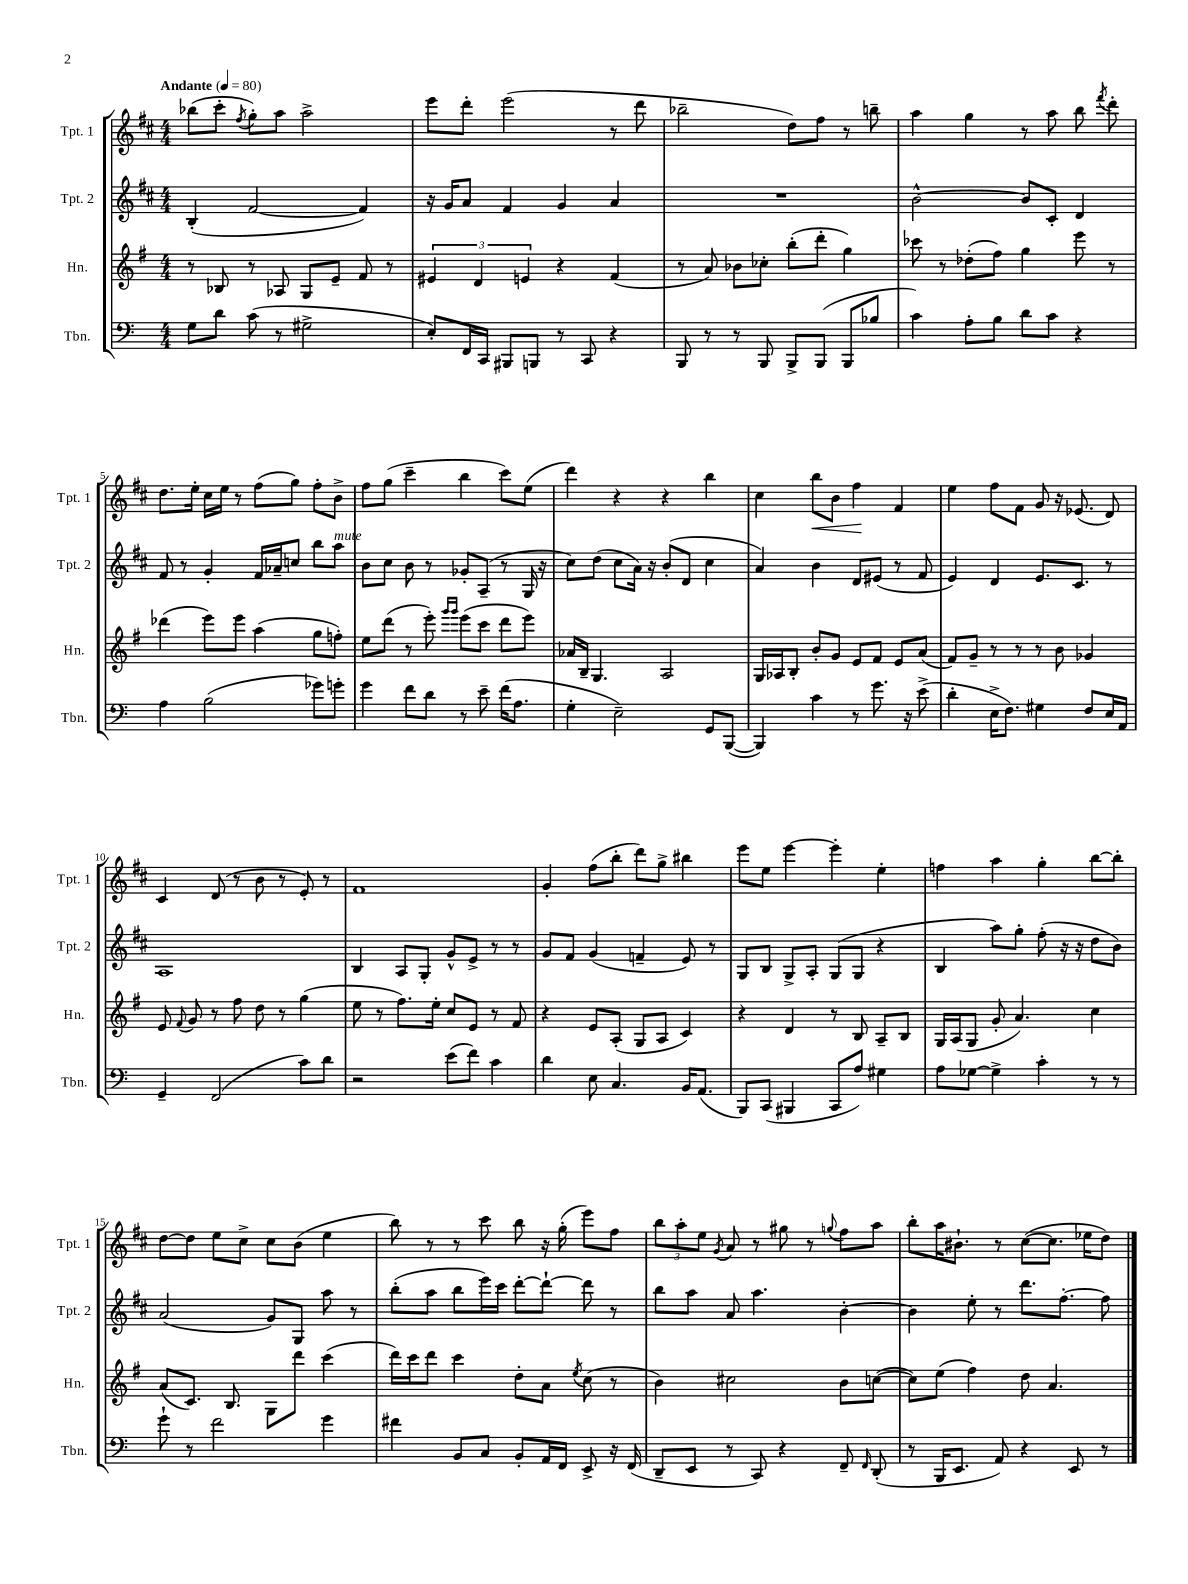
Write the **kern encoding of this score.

**kern	**kern	**kern	**kern	**dynam
*part4	*part3	*part2	*part1	*part1
*staff4	*staff3	*staff2	*staff1	*staff1
*I"Tbn.	*I"Hn.	*I"Tpt. 2	*I"Tpt. 1	*
*I'Tbn.	*I'Hn.	*I'Tpt. 2	*I'Tpt. 1	*
*clefF4	*clefG2	*clefG2	*clefG2	*
*k[]	*k[f#]	*k[f#c#]	*k[f#c#]	*
*M4/4	*M4/4	*M4/4	*M4/4	*
*MM80	*MM80	*MM80	*MM80	*
=1	=1	=1	=1	=1
!	!	!	!LO:TX:a:B:t=Andante	!
8G\L	8r	(4B'/	(8bb-X\L	.
8d\J	8B-X/	.	8ccc#'\J	.
.	.	.	8qff#/	.
(8c\	8r	[2f#/	8gg'\L)	.
8r	8A-X/	.	8aa\J	.
2G#X^\	8G/L	.	2aa^\	.
.	8e~/J	.	.	.
.	8f#/	4f#/])	.	.
.	8r	.	.	.
=2	=2	=2	=2	=2
8E'/L)	6e#X/	16r	8eee\L	.
.	.	16g/KL	.	.
16FF/L	.	8a/J	8ddd'\J	.
.	6d/	.	.	.
16CC/JJ	.	.	.	.
8BBB#X/L	.	4f#/	(2eee\	.
.	6en/	.	.	.
8BBBn/J	.	.	.	.
8r	4r	4g/	.	.
8CC/	.	.	.	.
4r	(4f#/	4a/	8r	.
.	.	.	8ddd\	.
=3	=3	=3	=3	=3
8BBB/	8r	1r	2bb-X~\	.
8r	8a/)	.	.	.
8r	8b-X\L	.	.	.
8BBB/	8cc-X'\J	.	.	.
8BBB^/L	(8bb'\L	.	8dd\L)	.
(8BBB/J	8ddd'\J	.	8ff#\J	.
8BBB/L	4gg\)	.	8r	.
8B-X/J	.	.	8bbn~\	.
=4	=4	=4	=4	=4
4c\)	8ccc-X\	[2b^^\	4aa\	.
.	8r	.	.	.
8A'\L	(8dd-X'\L	.	4gg\	.
8B\J	8ff#\J)	.	.	.
8d\L	4gg\	8b/L]	8r	.
8c\J	.	8c#'/J	8aa\	.
4r	8eee\	4d/	8bb\	.
.	.	.	8qfff#/	.
.	8r	.	8ddd'\	.
!!LO:LB:g=z
=5	=5	=5	=5	=5
4A\	(4ddd-X\	8f#/	8.dd\L	.
.	.	8r	.	.
.	.	.	16ee'\Jk	.
(2B\	8eee\L)	4g'/	16cc#\LL	.
.	.	.	16ee\JJ	.
.	8eee\J	.	8r	.
.	(4aa\	16f#/LL	(8ff#\L	.
.	.	16a-X~/J	.	.
.	.	8ccn/J	8gg\J)	.
8g-X\L)	8gg\L	8bb\L	8ff#'\L	.
!	!	!LO:TX:a:i:t=mute	!	!
8gn'\J	8ffn'\J)	8aa\J	8b^\J	.
=6	=6	=6	=6	=6
4g\	8ee\L	8b\L	8ff#\L	.
.	(8ddd\J	8cc#\J	(8gg\J	.
8f\L	8r	8b\	4ccc#~\	.
8d\J	8eee'\)	8r	.	.
.	16qqggg/LL	.	.	.
.	16qqggg/JJ	.	.	.
8r	(8eee\L	8g-X'/L	4bb\	.
8e~\	8ccc\J	(8A~/J	.	.
(16f\KL	8ddd\L	8r	8ccc#\L)	.
8.A\J	.	.	.	.
.	8eee\J)	16G/	(8ee\J	.
.	.	16r	.	.
=7	=7	=7	=7	=7
4G'\	16a-X/LL	8cc#\L)	4ddd\)	.
.	16B~/JJ	.	.	.
.	4.G/	(8dd\J	.	.
2E~\)	.	8cc#\L	4r	.
.	.	16a\Jk)	.	.
.	.	16r	.	.
.	2A/	(8b'/L	4r	.
.	.	8d/J	.	.
8GG/L	.	4cc#\	4bb\	.
([8BBB/J	.	.	.	.
=8	=8	=8	=8	=8
4BBB/])	16G/LL	4a/)	4cc#\	.
.	16A-X/J	.	.	.
.	8B'/J	.	.	.
!	!	!	!	!LO:HP:b
4c\	8b'/L	4b\	8bb\L	<
.	8g/J	.	8b\J	.
8r	8e/L	8d/L	4ff#\	.
8.g\	8f#/J	(8e#X/J	.	.
.	8e/L	8r	4f#/	[
16r	.	.	.	.
(8e^\	(8a/J	8f#/	.	.
=9	=9	=9	=9	=9
4d'\	8f#/L)	4e/)	4ee\	.
.	8g~/J	.	.	.
16E^\KL	8r	4d/	8ff#\L	.
8.F\J)	.	.	.	.
.	8r	.	8f#\J	.
4G#X\	8r	8.e/L	8g/	.
.	8b\	.	16r	.
.	.	8.c#/J	(8.e-X/	.
8F/L	4g-X/	.	.	.
16E/L	.	8r	8d/)	.
16AA/JJ	.	.	.	.
!!LO:LB:g=z
=10	=10	=10	=10	=10
4GG~/	8e/	1A	4c#/	.
.	8qqf#/	.	.	.
.	8g/	.	.	.
(2FF/	8r	.	(8d/	.
.	8ff#\	.	8r	.
.	8dd\	.	8b\	.
.	8r	.	8r	.
8c\L)	(4gg\	.	8e'/)	.
8d\J	.	.	8r	.
=11	=11	=11	=11	=11
2r	8ee\	4B/	1f#	.
.	8r	.	.	.
.	8.ff#\L)	8A/L	.	.
.	.	8G'/J	.	.
.	16ee'\Jk	.	.	.
(8e\L	8cc/L	8g^^/L	.	.
8f\J)	8e/J	8e^/J	.	.
4c\	8r	8r	.	.
.	8f#/	8r	.	.
=12	=12	=12	=12	=12
4d\	4r	8g/L	4g'/	.
.	.	8f#/J	.	.
8E\	8e/L	(4g/	(8ff#\L	.
4.C/	(8A'/J	.	8bb'\J	.
.	8G/L	4fn~/	8ddd\L)	.
.	8A/J	.	8gg^\J	.
16BB/KL	4c/)	8e/)	4bb#X\	.
(8.AA/J	.	.	.	.
.	.	8r	.	.
=13	=13	=13	=13	=13
8BBB/L)	4r	8G/L	8eee\L	.
(8CC/J	.	8B/J	8ee\J	.
4BBB#X/	4d/	8G^/L	[4eee\	.
.	.	8A'/J	.	.
8CC/L	8r	(8G/L	4eee'\]	.
8A/J)	8B/	8G/J	.	.
4G#X\	8A~/L	4r	4ee'\	.
.	8B/J	.	.	.
=14	=14	=14	=14	=14
8A\L	16G/LL	4B/	4ffn\	.
.	(16A/J	.	.	.
[8G-X\J	8G/J	.	.	.
4G-^\]	8g'/	8aa\L)	4aa\	.
.	4.a/)	8gg'\J	.	.
4c'\	.	(8ff#'\	4gg'\	.
.	.	16r	.	.
.	.	16r	.	.
8r	4cc\	8dd\L	[8bb\L	.
8r	.	8b\J)	8bb'\J]	.
!!LO:LB:g=z
=15	=15	=15	=15	=15
8g`\	(8a/L	(2a/	[8dd\L	.
8r	8.c/J)	.	8dd\J]	.
2f\	.	.	8ee\L	.
.	8.B/	.	.	.
.	.	.	8cc#^\J	.
.	8G\L	8g/L)	8cc#\L	.
.	8ddd\J	8G/J	(8b\J	.
4g\	(4ccc\	8aa\	4ee\	.
.	.	8r	.	.
=16	=16	=16	=16	=16
4f#X\	16ddd\LL)	(8bb'\L	8bb\)	.
.	16ccc\J	.	.	.
.	8ddd\J	8aa\J	8r	.
8BB/L	4ccc\	8bb\L	8r	.
8C/J	.	16eee\L)	8ccc#\	.
.	.	16ccc#\JJ	.	.
8BB'/L	8dd'\L	[8ddd'\L	8bb\	.
16AA/L	8a\J	8ddd`\J_	16r	.
16FF/JJ	.	.	(16gg'\	.
.	8qee/	.	.	.
8EE^/	(8cc\	8ddd\]	8eee\L)	.
16r	8r	8r	8ff#\J	.
(16FF/	.	.	.	.
=17	=17	=17	=17	=17
8DD~/L	4b\)	8bb\L	12bb\L	.
.	.	.	12aa'\	.
8EE/J	.	8aa\J	.	.
.	.	.	12ee\J	.
.	.	.	8qg/	.
8r	2cc#X\	8a/	8a/	.
8CC/)	.	4.aa\	8r	.
4r	.	.	8gg#X\	.
.	.	.	8r	.
.	.	.	8qqggn/	.
8FF~/	8b\L	[4b'\	8ff#\L	.
16qqFF/	.	.	.	.
(8DD'/	([8ccn\J	.	8aa\J	.
=18	=18	=18	=18	=18
8r	8cc\L])	4b\]	8bb'\L	.
16BBB/KL	(8ee\J	.	16aa\K	.
8.EE/J	.	.	8.b#X`\J	.
.	4ff#\)	8ee'\	.	.
8AA/)	.	8r	8r	.
4r	8dd\	8.ddd\L	([8cc#\L	.
.	4.a/	.	8.cc#\J]	.
.	.	[8.ff#'\J	.	.
8EE/	.	.	.	.
.	.	.	16ee-X\KL	.
8r	.	8ff#\]	8dd\J)	.
==	==	==	==	==
*-	*-	*-	*-	*-
